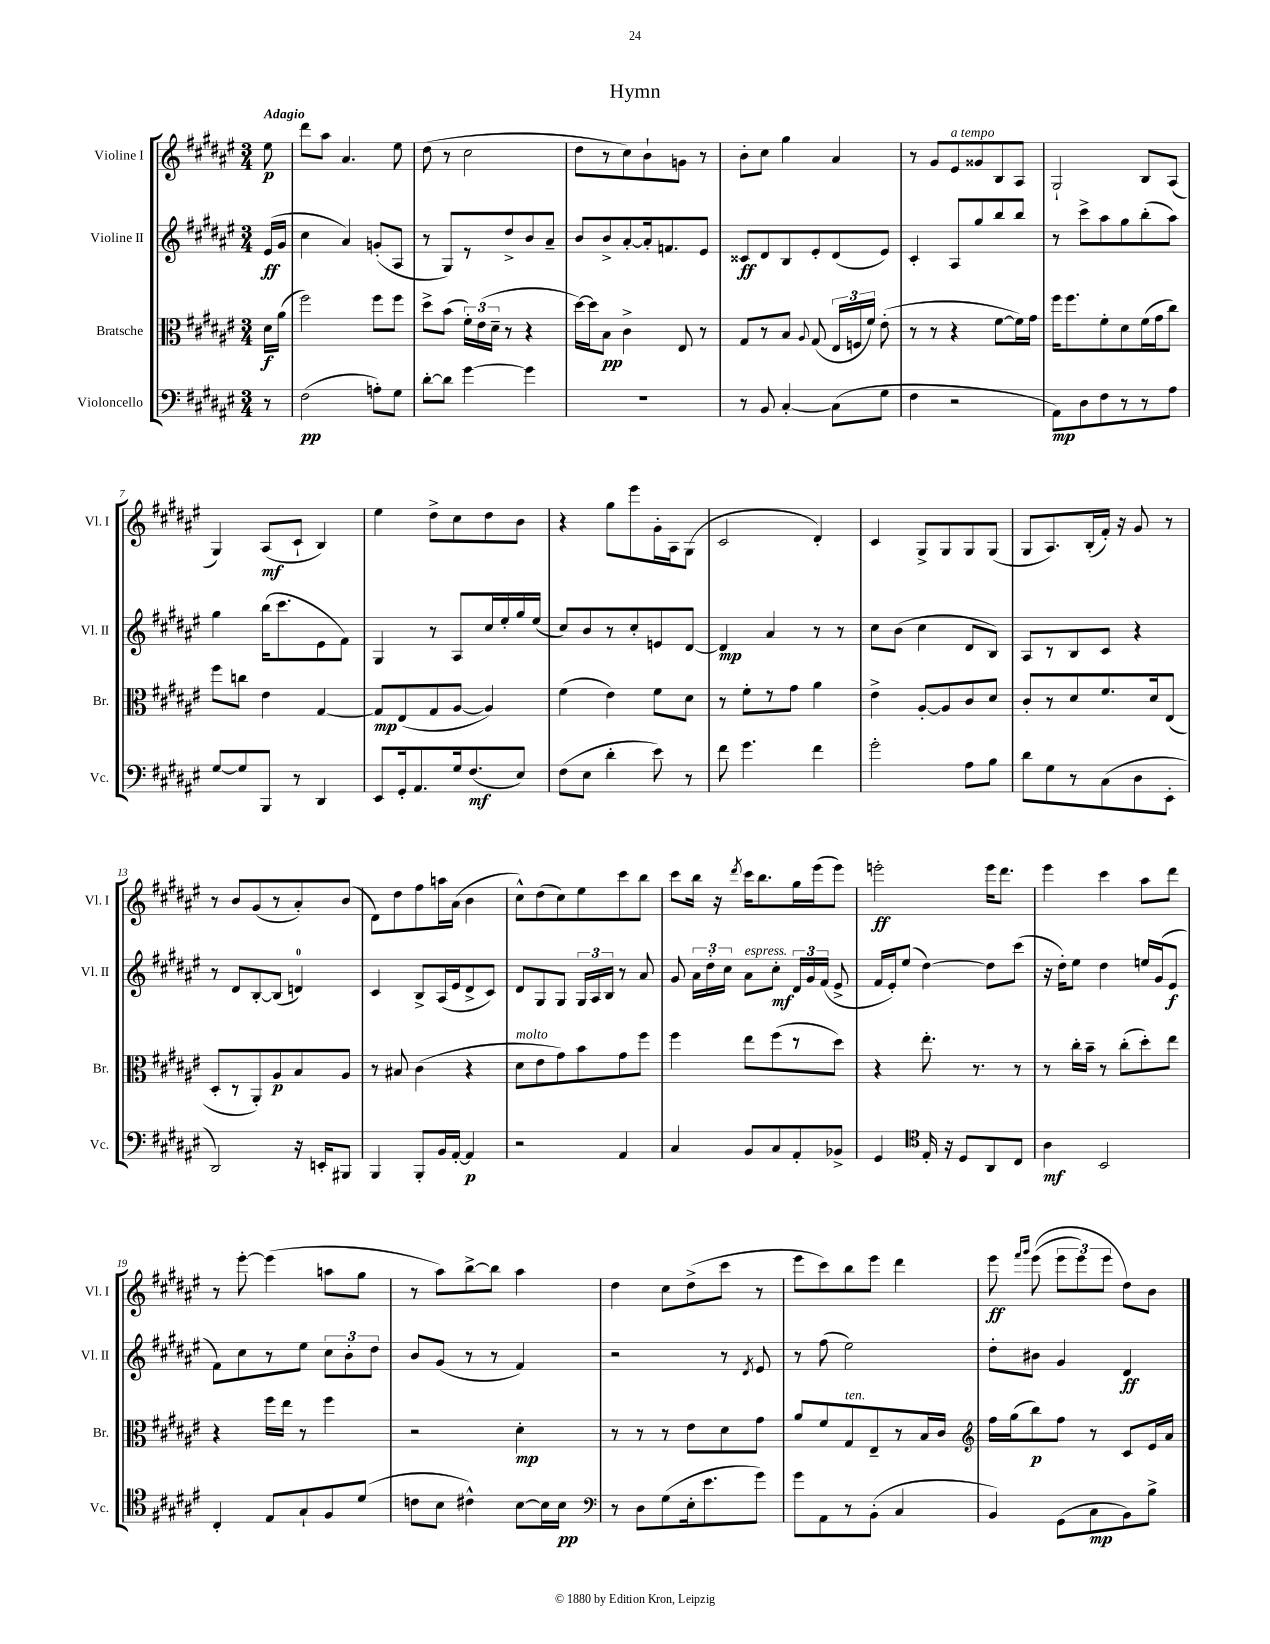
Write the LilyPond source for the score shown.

\header { title = "Hymn" }
<<
\new StaffGroup <<
\new Staff = "s0" \with { instrumentName = "Violine I" shortInstrumentName = "Vl. I" } {
    \clef treble \key fis \major \numericTimeSignature \time 3/4 \partial 8 \tempo "Adagio"
    \autoBeamOff eis''8\p |
    dis'''8[ ais''8] ais'4. eis''8 |
    dis''8( r8 cis''2 |
    dis''8[ r8 cis''8) b'8-! g'8] r8 |
    b'8[-. cis''8] gis''4 ais'4 |
    r8 gis'8[ eis'8^\markup { \italic "a tempo" } gisis'8 b8 ais8] |
    gis2-! b8[ ais8]( |
    gis4) ais8[\mf( cis'8]-! b4) |
    eis''4 dis''8[-> cis''8 dis''8 b'8] |
    r4 gis''8[ eis'''8 gis'16-. ais16 gis8]( |
    cis'2 dis'4-.) |
    cis'4 gis8[-> gis8 gis8 gis8]( |
    gis8[ ais8.) b16-.( fis'16]-.) r16 gis'8 r8 |
    r8 b'8[ gis'8( r8 ais'8-.) b'8]( |
    dis'8[) dis''8 fis''8 a''16 ais'16]( b'4 |
    cis''8[-^) dis''8( cis''8) eis''8 cis'''8 b''8] |
    cis'''8[ b''16] r16 \acciaccatura { dis'''8 } cis'''16[ b''8. gis''16 eis'''16( eis'''8]) |
    e'''2-.\ff e'''16[ dis'''8.] |
    eis'''4 cis'''4 ais''8[ dis'''8] |
    r8 eis'''8~-. eis'''4( a''8[ gis''8] |
    r8 ais''8[) b''8~-> b''8] ais''4 |
    dis''4 cis''8[ dis''8->( cis'''8] r8 |
    eis'''8[ cis'''8) b''8 eis'''8] dis'''4 |
    eis'''8\ff \grace { fis'''16[ gis'''16] } eis'''8(\( \tuplet 3/2 { eis'''8[ eis'''8) eis'''8] } dis''8[\) b'8] \bar "|." |
}
\new Staff = "s1" \with { instrumentName = "Violine II" shortInstrumentName = "Vl. II" } {
    \clef treble \key fis \major \numericTimeSignature \time 3/4 \partial 8
    \autoBeamOff eis'16[\ff( gis'16] |
    cis''4 ais'4) g'8[-.( ais8] |
    r8 gis8[) r8 dis''8-> b'8 ais'8]-- |
    b'8[ b'8-> ais'8~-. ais'16-. f'8. eis'8] |
    cisis'8[\ff dis'8 b8 eis'8-. dis'8( eis'8]) |
    cis'4-. ais8[ gis''8 b''8 b''8] |
    r8 cis'''8[-> ais''8 gis''8 b''8-.( ais''8]) |
    gis''4 b''16[( cis'''8. eis'8 fis'8]) |
    gis4 r8 ais8[ cis''16 eis''16-. gis''16 eis''16]( |
    cis''8[) b'8 r8 cis''8-. e'8 dis'8]~ |
    dis'4\mp ais'4 r8 r8 |
    cis''8[ b'8]( cis''4 dis'8[ b8]) |
    ais8[ r8 b8 cis'8] r4 |
    r8 dis'8[ b8~-. b8]( d'4-0) |
    cis'4 b8[-> ais16( eis'16 dis'8-> cis'8]) |
    dis'8[ gis8 gis8] \tuplet 3/2 { gis16[ ais16 b16] } r8 ais'8 |
    gis'8 \tuplet 3/2 { ais'16[ dis''16-. cis''16] } ais'8[^\markup { \italic "espress." } cis''8]-.\mf \tuplet 3/2 { dis'16[ gis'16 fis'16]( } eis'8-> |
    fis'16[ eis'16-.) eis''8]( dis''4~) dis''8[ cis'''8]( |
    r16 dis''16[-.) eis''8] dis''4 e''16[ gis'16( eis'8]\f |
    fis'8[) cis''8 r8 eis''8] \tuplet 3/2 { cis''8[ b'8-. dis''8] } |
    b'8[ gis'8]( r8 r8 fis'4) |
    r2 r8 \acciaccatura { dis'8 } eis'8 |
    r8 fis''8( eis''2) |
    dis''8[-. bis'8] gis'4 dis'4\ff \bar "|." |
}
\new Staff = "s2" \with { instrumentName = "Bratsche" shortInstrumentName = "Br." } {
    \clef alto \key fis \major \numericTimeSignature \time 3/4 \partial 8
    \autoBeamOff dis'16[\f ais'16]( |
    fis''2) fis''8[ fis''8] |
    dis''8[-> b'8]( \tuplet 3/2 { fis'16[-.) eis'16( dis'16]-- } r8 r4 |
    dis''16[~) dis''16 b8]\pp cis'4-> eis8 r8 |
    gis8[ r8 b8] \appoggiatura { ais8 } gis8( \tuplet 3/2 { eis16[ f16 fis'16]) } eis'8-.( |
    r8 r8 r4 fis'8[~ fis'16) gis'16] |
    fis''16[ fis''8. fis'8-. dis'8 fis'16( gis'16 cis''8]) |
    fis''8[ c''8] eis'4 gis4~ |
    gis8[\mp eis8( gis8 ais8]~ ais4) |
    fis'4( eis'4) fis'8[ dis'8] |
    r8 fis'8[-. r8 gis'8] ais'4 |
    eis'4-> ais8[~-. ais8 cis'8 dis'8] |
    cis'8[-. r8 dis'8 fis'8. dis'16 eis8]( |
    dis8[-. r8 ais,8-.) ais8\p b8 ais8] |
    r8 bis8 cis'4( r4 |
    dis'8[^\markup { \italic "molto" } eis'8 gis'8) b'8 gis'8 fis''8] |
    fis''4 eis''8[ fis''8( r8 dis''8]) |
    r4 eis''8.-. r8. r8 |
    r8 cis''16[-. b'16]-- r8 cis''8[-.( dis''8-.) eis''8] |
    r4 fis''16[ eis''16] r8 fis''4 |
    r2 dis'4-.\mp |
    r8 r8 r8 eis'8[ dis'8 gis'8] |
    ais'8[ fis'8 gis8^\markup { \italic "ten." } eis8-- r8 b16 cis'16] |
    \clef treble fis''16[ gis''16( b''8\p) fis''8] r8 cis'8[ eis'16 ais'16] \bar "|." |
}
\new Staff = "s3" \with { instrumentName = "Violoncello" shortInstrumentName = "Vc." } {
    \clef bass \key fis \major \numericTimeSignature \time 3/4 \partial 8
    \autoBeamOff r8 |
    fis2\pp( a8[-.) gis8] |
    dis'8[~-. dis'8] gis'4~ gis'4 |
    R2. |
    r8 b,8 cis4~-. cis8[( gis8] |
    fis4 r2 |
    ais,8[\mp) dis8 fis8 r8 r8 ais8] |
    gis8[~ gis8 b,,8] r8 dis,4 |
    eis,8[ gis,16-. ais,8. gis16 fis8.\mf( eis8]) |
    fis8[( eis8] dis'4-. eis'8) r8 |
    fis'8 gis'4. fis'4 |
    gis'2-. ais8[ b8] |
    dis'8[ gis8 r8 cis8( dis8 eis,8]-. |
    dis,2) r16 e,16[-. bis,,8] |
    b,,4 b,,8[-. b,16 ais,16]~-. ais,4\p |
    r2 ais,4 |
    cis4 b,8[ cis8 ais,8-. bes,8]-> |
    gis,4 \clef tenor eis16-. r16 dis8[ ais,8 cis8] |
    ais4\mf b,2 |
    cis4-. eis8[ gis8-! fis8 dis'8]( |
    c'8[ b8] cis'4-^) b8[~ b16 b16]\pp |
    \clef bass r8 dis8[ gis8( eis16-. eis'8. gis'8]) |
    gis'8[ ais,8 r8 b,8]-.( cis4 |
    b,4) gis,8[( cis8\mp b,8) b8]-> \bar "|." |
}
>>
>>
